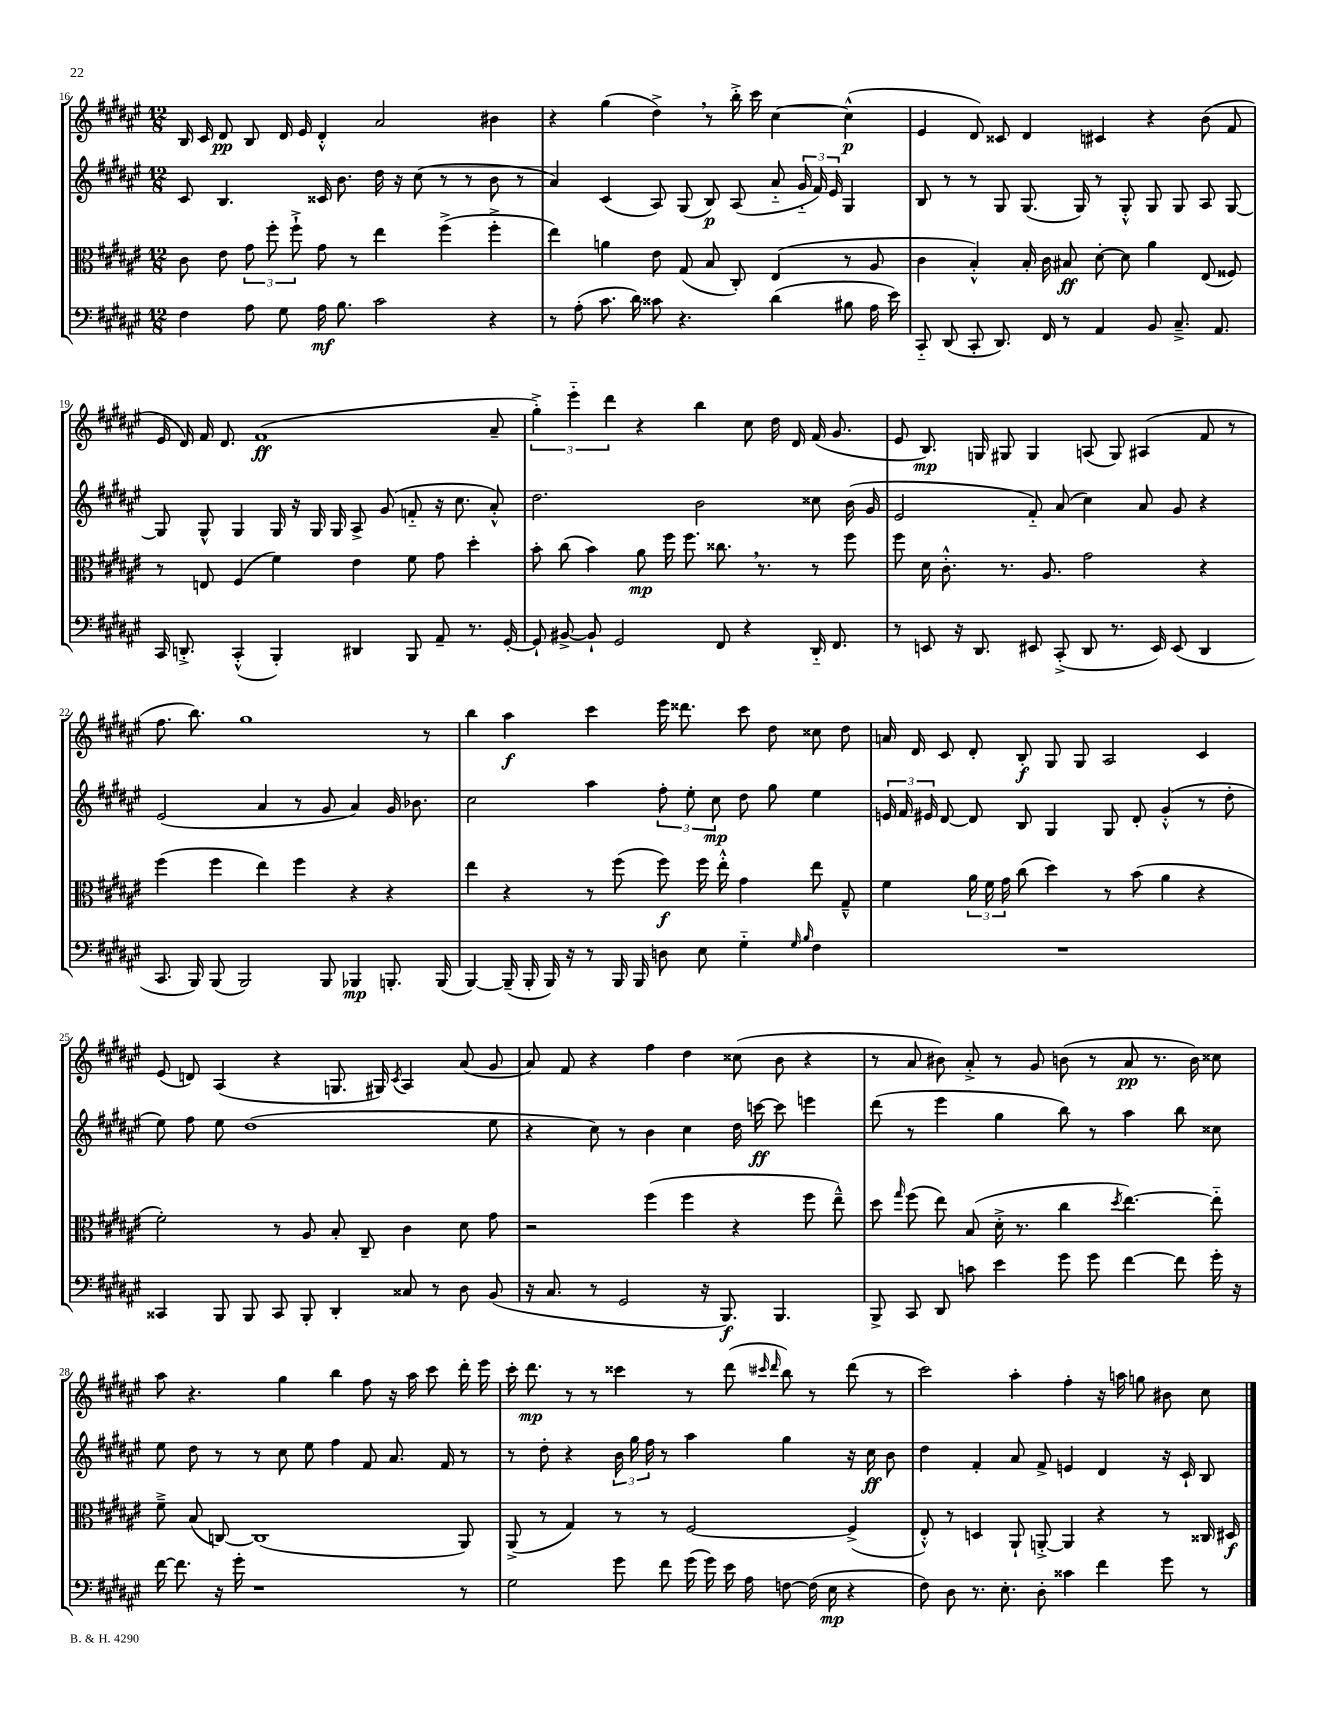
<<
\new StaffGroup <<
\new Staff = "s0" {
    \clef treble \key fis \major \numericTimeSignature \time 12/8
    \autoBeamOff b16 cis'16 dis'8\pp b8 dis'16 eis'16 dis'4-.-^ ais'2 bis'4 |
    r4 gis''4( dis''4->) \breathe r8 b''16-.-> cis'''16 cis''4~ cis''4-^\p( |
    eis'4 dis'8) cisis'8 dis'4 cis'4 r4 b'8( fis'8 |
    eis'16 dis'16) fis'16 dis'8. fis'1\ff( ais'8-- |
    \tuplet 3/2 { gis''4-.->) eis'''4-_ dis'''4 } r4 b''4 cis''8 dis''16 dis'16 fis'16( gis'8. |
    eis'8 b8.\mp) g16 gis8 gis4 a8( gis8) ais4( fis'8 r8 |
    fis''8. b''8.) gis''1 r8 |
    b''4 ais''4\f cis'''4 eis'''16 disis'''8. cis'''8 dis''8 cisis''8 dis''8 |
    a'16 dis'16 cis'8 dis'8-. b8-.\f gis8 gis8 ais2 cis'4 |
    eis'8( d'8) ais4( r4 g8. gis16) \acciaccatura { cis'8 } ais4 ais'8( gis'8 |
    ais'8) fis'8 r4 fis''4 dis''4 cisis''8( b'8 r4 |
    r8 ais'8 bis'8) ais'8-.-> r8 gis'8 b'8( r8 ais'8\pp r8. b'16) cisis''8 |
    ais''8 r4. gis''4 b''4 fis''8 r16 ais''16 cis'''8 dis'''16-. eis'''16 |
    cis'''16-. dis'''8.\mp r8 r8 cisis'''4 r8 dis'''8( \grace { cis'''16 dis'''16 } b''8) r8 dis'''8( r8 |
    cis'''2) ais''4-. fis''4-. r16 a''16 g''8 bis'8 cis''8 \bar "|." |
}
\new Staff = "s1" {
    \clef treble \key fis \major \numericTimeSignature \time 12/8
    \autoBeamOff cis'8 b4. cisis'16 b'8. dis''16 r16 cis''8( r8 r8 b'8 r8 |
    ais'4) cis'4( ais8) gis8( b8\p) ais8( ais'8-_ \tuplet 3/2 { gis'16-_ fis'16) eis'16 } gis4 |
    b8 r8 r8 gis8 gis8.( gis16) r8 gis8-.-^ gis8 gis8 ais8 gis8~ |
    gis8 gis8-^ gis4 gis16 r16 gis16 gis16 ais8-> gis'8( f'8-_ r16 cis''8. ais'8-.-^) |
    dis''2. b'2 cisis''8 b'16( gis'16 |
    eis'2 fis'8-_) ais'8( cis''4) ais'8 gis'8 r4 |
    eis'2( ais'4 r8 gis'8 ais'4) gis'16 bes'8. |
    cis''2 ais''4 \tuplet 3/2 { fis''8-. eis''8-. cis''8\mp } dis''8 gis''8 eis''4 |
    \tuplet 3/2 { e'16 fis'16 eis'16 } dis'8~ dis'8 b8 gis4 gis8 dis'8-. gis'4-.-^( r8 dis''8-. |
    eis''8) fis''8 eis''8 dis''1( eis''8 |
    r4 cis''8) r8 b'4 cis''4 dis''16 c'''16~\ff c'''8 e'''4 |
    dis'''8( r8 eis'''4 gis''4 b''8) r8 ais''4 b''8 cisis''8 |
    eis''8 dis''8 r8 r8 cis''8 eis''8 fis''4 fis'8 ais'8. fis'16 r8 |
    r8 dis''8-. r4 \tuplet 3/2 { b'16 gis''16 fis''16 } r8 ais''4 gis''4 r16 cis''16\ff b'8 |
    dis''4 fis'4-. ais'8 fis'8-> e'4 dis'4 r16 cis'16-! b8 \bar "|." |
}
\new Staff = "s2" {
    \clef alto \key fis \major \numericTimeSignature \time 12/8
    \autoBeamOff cis'8 eis'8 \tuplet 3/2 { gis'8 fis''8-. fis''8-!-> } gis'8 r8 eis''4 fis''4->( fis''4-.-> |
    eis''4) a'4 eis'8 gis8( b8 cis8-.) eis4( r8 ais8 |
    cis'4 b4-.-^) b16-. cis'16 bis8\ff dis'8~-. dis'8 ais'4 eis8( fisis8) |
    r8 e8 fis4( fis'4) eis'4 fis'8 gis'8 dis''4-. |
    b'8-. cis''8( b'4) ais'8\mp fis''16 fis''8. cisis''8. \breathe r8. r8 fis''8 |
    fis''8 dis'16 cis'8.-.-^ r8. ais8. gis'2 r4 |
    fis''4( fis''4 eis''4) fis''4 r4 r4 |
    eis''4 r4 r8 fis''8( fis''8\f) fis''16 eis''16-.-^ gis'4 eis''8 gis8---^ |
    fis'4 \tuplet 3/2 { ais'16 fis'16 gis'16 } cis''8( dis''4) r8 b'8( ais'4 r4 |
    fis'2-.) r8 ais8 b8-. cis8-- cis'4 dis'8 gis'8 |
    r2 fis''4( fis''4 r4 fis''8 eis''8---^) |
    dis''8 \grace { gis''16 } fis''8( eis''8) b8( dis'16-.-> r8. cis''4 \acciaccatura { dis''8 } eis''4.~) eis''8-_ |
    fis'8---> b8( c8~) c1( ais,8) |
    ais,8->( r8 gis4) r8 r8 fis2~ fis4->( |
    eis8-.-^) r8 d4 ais,8-! a,8~-.-> a,4 r4 r8 cisis16 dis16\f \bar "|." |
}
\new Staff = "s3" {
    \clef bass \key fis \major \numericTimeSignature \time 12/8
    \autoBeamOff fis4 ais8 gis8 ais16\mf b8. cis'2 r4 |
    r8 ais8-.( cis'8. dis'16) cisis'8 r4. dis'4( bis8 ais16 eis'16) |
    cis,8-_ dis,8( cis,8-. dis,8.) fis,16 r8 ais,4 b,8 cis8.---> ais,8. |
    cis,16 d,8.-.-> cis,4-.-^( b,,4-.) dis,4 b,,8 ais,8-- r8. gis,16~-. |
    gis,8-! bis,8~-> bis,8-! gis,2 fis,8 r4 dis,16-_ fis,8. |
    r8 e,8 r16 dis,8. eis,8 cis,8-.->( dis,8 r8. eis,16) eis,8( dis,4 |
    cis,8. b,,16) b,,8( b,,2) b,,8 bes,,4\mp b,,8.-. b,,16( |
    b,,4~) b,,16--( b,,16-. b,,16) r16 r8 b,,16 b,,16 d8 eis8 gis4-_ \grace { gis16 b16 } fis4 |
    R1. |
    cisis,4 b,,8 b,,8 cisis,8 b,,8-. dis,4-. cisis8 r8 dis8 b,8( |
    r16 cis8. r8 gis,2 r16 b,,8.\f) b,,4. |
    b,,8-> cis,8 dis,8 c'8 eis'4 gis'8 gis'8 fis'4~ fis'8 gis'16-. r16 |
    fis'16~ fis'8. r16 gis'16-. r1 r8 |
    gis2 gis'8 fis'8 gis'16( gis'16) eis'16 ais16 f8~ f16( eis16\mp r4 |
    fis8) dis8 r8. eis8.-. dis8-. cisis'4 fis'4 gis'8 r8 \bar "|." |
}
>>
>>
\layout { \context { \Score currentBarNumber = #16 } }
